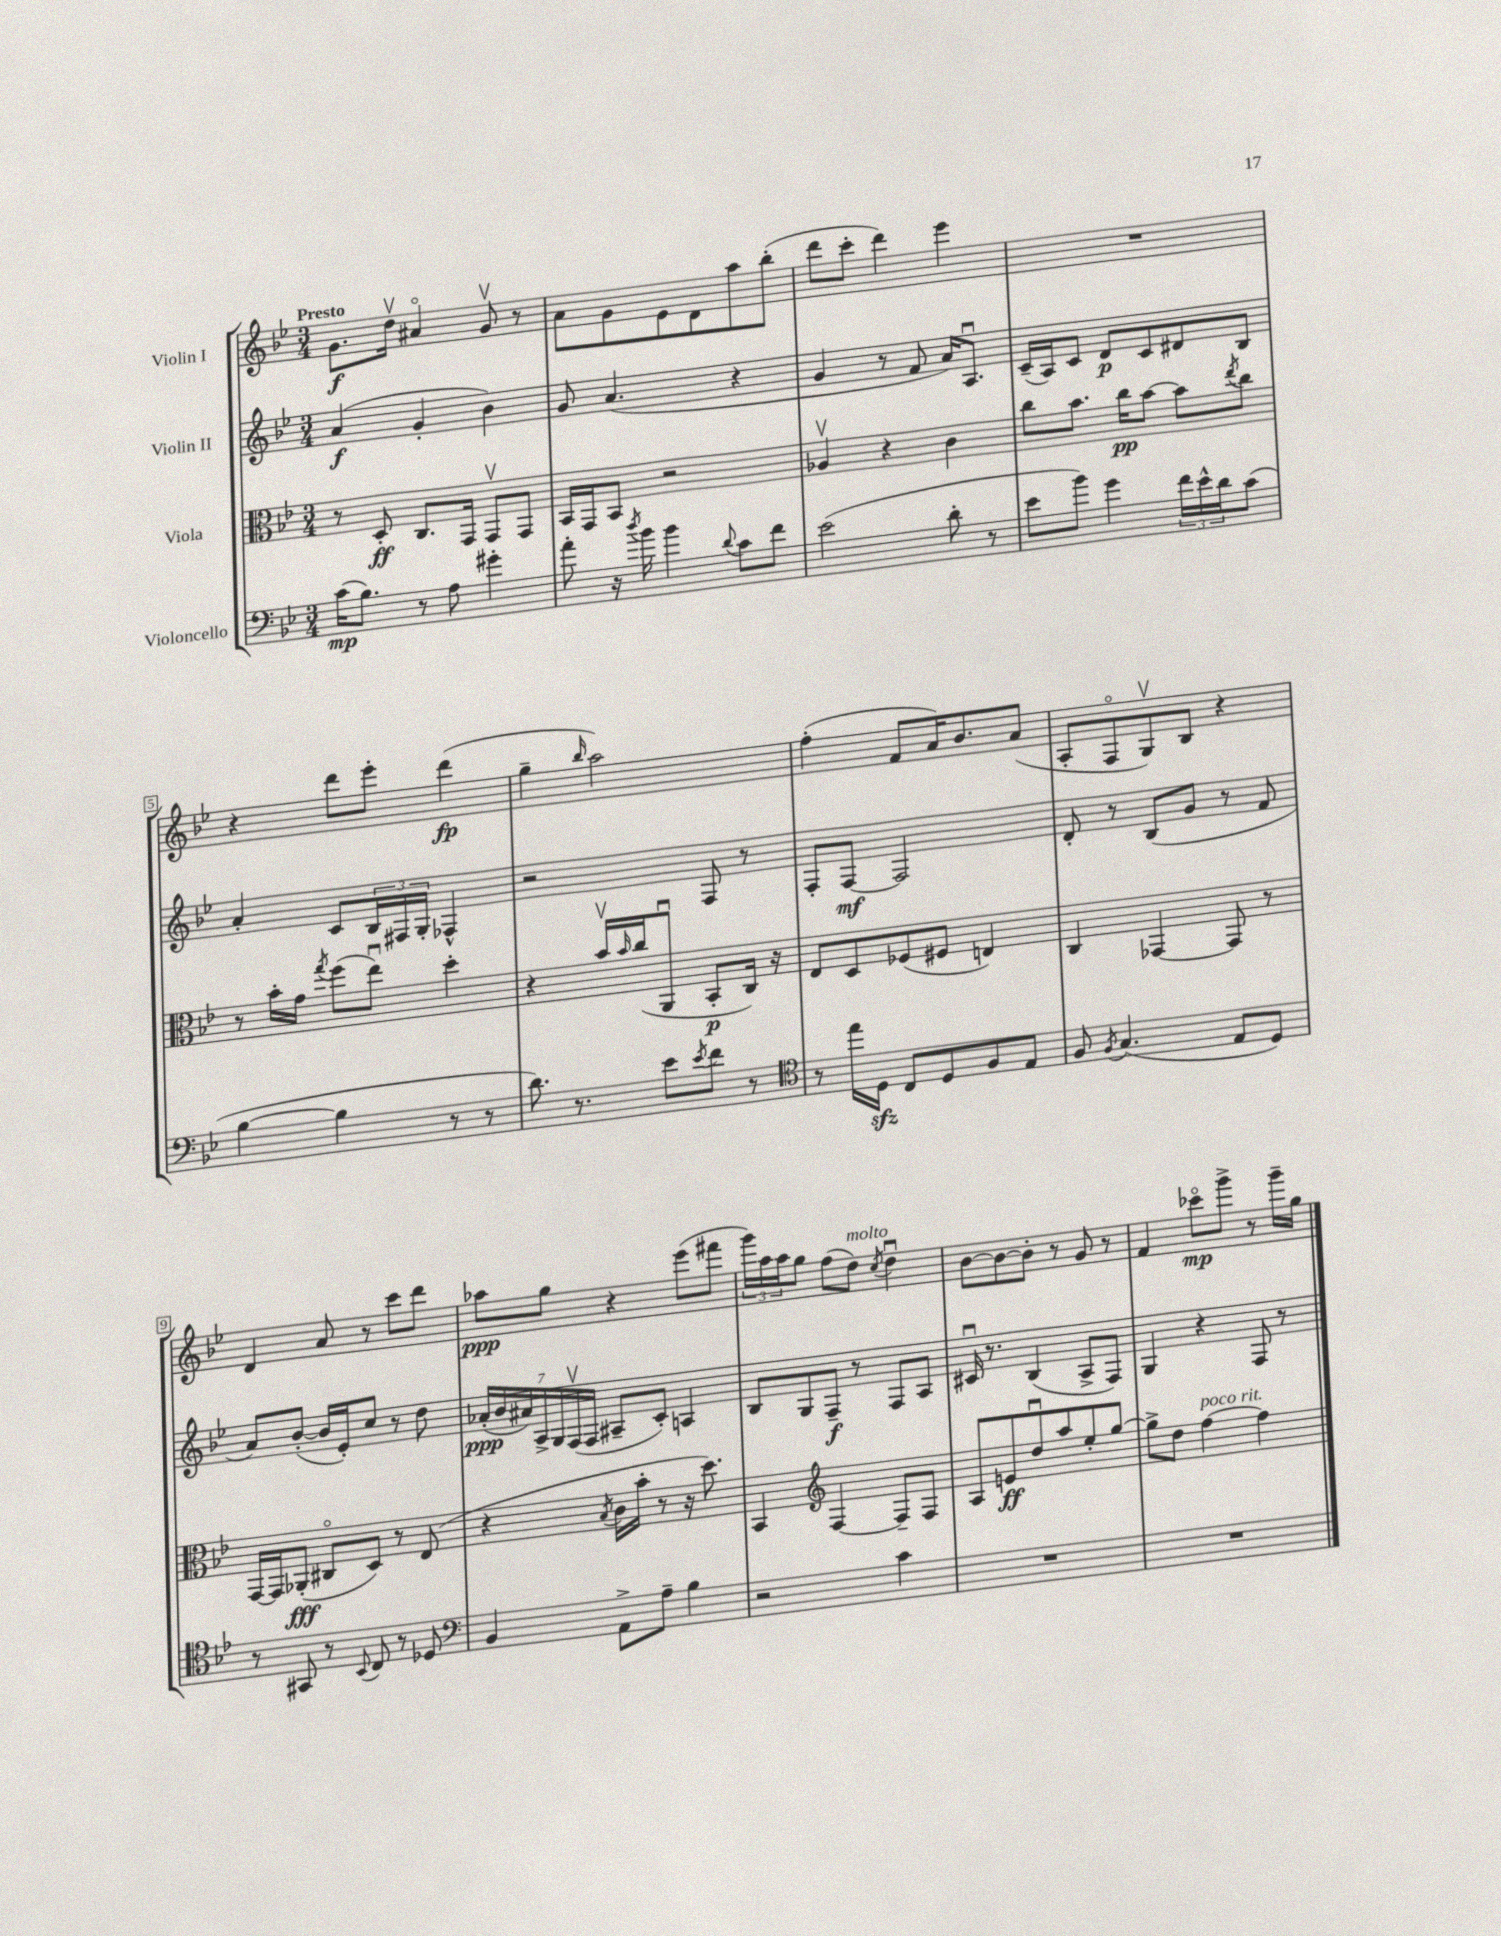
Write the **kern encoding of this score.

**kern	**kern	**kern	**kern
*staff4	*staff3	*staff2	*staff1
*clefF4	*clefC3	*clefG2	*clefG2
*k[b-e-]	*k[b-e-]	*k[b-e-]	*k[b-e-]
*M3/4	*M3/4	*M3/4	*M3/4
(16c\LK	8r	(4a/	8.g\L
8.B-\J)	.	.	.
.	8D'/	.	.
.	.	.	16ddv\Jk
8r	8.C/L	4g'/	4a#o/
8A\	.	.	.
.	16GG/Jk	.	.
4g#'\	8GGv/L	4b-\)	8gv/
.	8GG/J	.	8r
=	=	=	=
8a'\	16BB-/LL	8g/	8a\L
.	16GG/J	.	.
16r	8BB-/J	(4.a/	8g\
8qdd/	.	.	.
16b-\	.	.	.
4b-\	2r	.	8e-\
.	.	.	8d\
8qqd/	.	.	.
8c\L	.	4r	8aa\
8f\J	.	.	(8bb-'\J
=	=	=	=
(2e-\	4A-v/	4g/	8ddd\L
.	.	.	8ccc'\J
.	4r	8r	4ddd\)
.	.	8f/	.
8d'\	4c\	16a/LK)	4eee-\
.	.	8.Au/J	.
8r	.	.	.
=	=	=	=
8e-\L	8cc\L	(16c~/LL	2.r
.	.	16A/J)	.
8b-\J)	8.b-\J	8c/J	.
4g\	.	8d/L	.
.	16cc\LK	.	.
.	[8b-\J	8c/	.
24f\LL	8b-\]L	8d#/	.
24e-^^\	.	.	.
24d\J	.	.	.
.	8qee-/	.	.
(8c\J	8cc\J	8B-/J	.
=	=	=	=
[4B-\	8r	4a'/	4r
.	16b-'\LL	.	.
.	16g\JJ	.	.
.	8qgg/	.	.
4B-\]	(8ff\L	8c/L	8ddd\L
.	8ee-u\J)	24B-/L	8eee-'\J
.	.	24F#/	.
.	.	24G'/JJ	.
8r	4dd'\	4F-^^/	(4ddd\
8r	.	.	.
=	=	=	=
8.d\)	4r	2r	4gg~\
8.r	.	.	.
.	.	.	16qqbb-/
.	16b-v/LL	.	2aa\)
.	16qqb-/	.	.
.	(16cc/J	.	.
8e-\L	8AAu/J	.	.
8qe-/	.	.	.
8f\J	8BB-'/L	8F/	.
8r	16C/Jk)	8r	.
.	16r	.	.
=	=	=	=
*clefC4	*	*	*
8r	8E-/L	8F'/L	(4ff'\
16ee-\LL	8D/	[8F/J	.
16D\JJ	.	.	.
8C/L	(8F-/	2F/]	8f/L
8D/	8F#/J	.	16a/K)
.	.	.	8.b-/
8F/	4E/)	.	.
8E-/J	.	.	(8a/J
=	=	=	=
8F/	4C/	8d'/	8A'/L
8qF/	.	.	.
(4.G/	.	8r	8Fo/
.	[4GG-/	(8B-/L	8Gv/)
.	.	8g/J	8B-/J
8E-/L	8GG-/]	8r	4r
8D/J)	8r	8f/	.
=	=	=	=
8r	[16GG/LL	8a/L)	4d/
.	16GG/]J	.	.
8GG#/	(8AA-'/J	([8b-'/J	.
8r	8C#o/L	16b-/]LL	8a/
.	.	16e-'/J)	.
8qqBB-/	.	.	.
8C/	8D/J)	8cc/J	8r
8r	8r	8r	8ccc\L
8D-/	(8E-/	8dd\	8ddd\J
=	=	=	=
*clefF4	*	*	*
4BB-/	4r	(28a-'/LL	8aa-\L
.	.	28b-/	.
.	.	28a#/)	.
.	.	28A^/	.
.	.	.	8gg\J
.	.	28G/	.
.	.	(28Fv/	.
.	.	28F/JJ	.
.	8qB-/	.	.
8AA^\L	16c\LL	8A#~/L	4r
.	16b-'\JJ	.	.
8A~\J	8r	8c'/J)	.
4B-\	16r	4A/	(8eee-\L
.	8.dd\)	.	.
.	.	.	8fff#\J
=	=	=	=
2r	4BB-/	8B-/L	24ggg\LL)
.	.	.	24aa\
.	.	.	24aa\J
.	.	8G/	8gg\J
*	*clefG2	*	*
.	[4F/	8F~/J	(8ff\L
.	.	8r	8dd\J)
.	.	.	8qcc/
4c\	8F~/]L	8F/L	4ddu\
.	8F/J	8A/J	.
=	=	=	=
2.r	8A/L	16c#u/	[8b-\L
.	.	8.r	.
.	8e/	.	8b-\_
.	8ddu/	(4B-/	8b-'\]J
.	8aa/	.	8r
.	8ee-'/	8A^/L	8g/
.	[8gg/J	8F/J)	8r
=	=	=	=
2.r	8gg^\]L	4G/	4f/
.	8dd\J	.	.
.	[4ff\	4r	8ccc-o\L
.	.	.	8ggg^\J
.	4ff\]	8F/	8r
.	.	8r	16ggg~\LL
.	.	.	16gg\JJ
==	==	==	==
*-	*-	*-	*-
